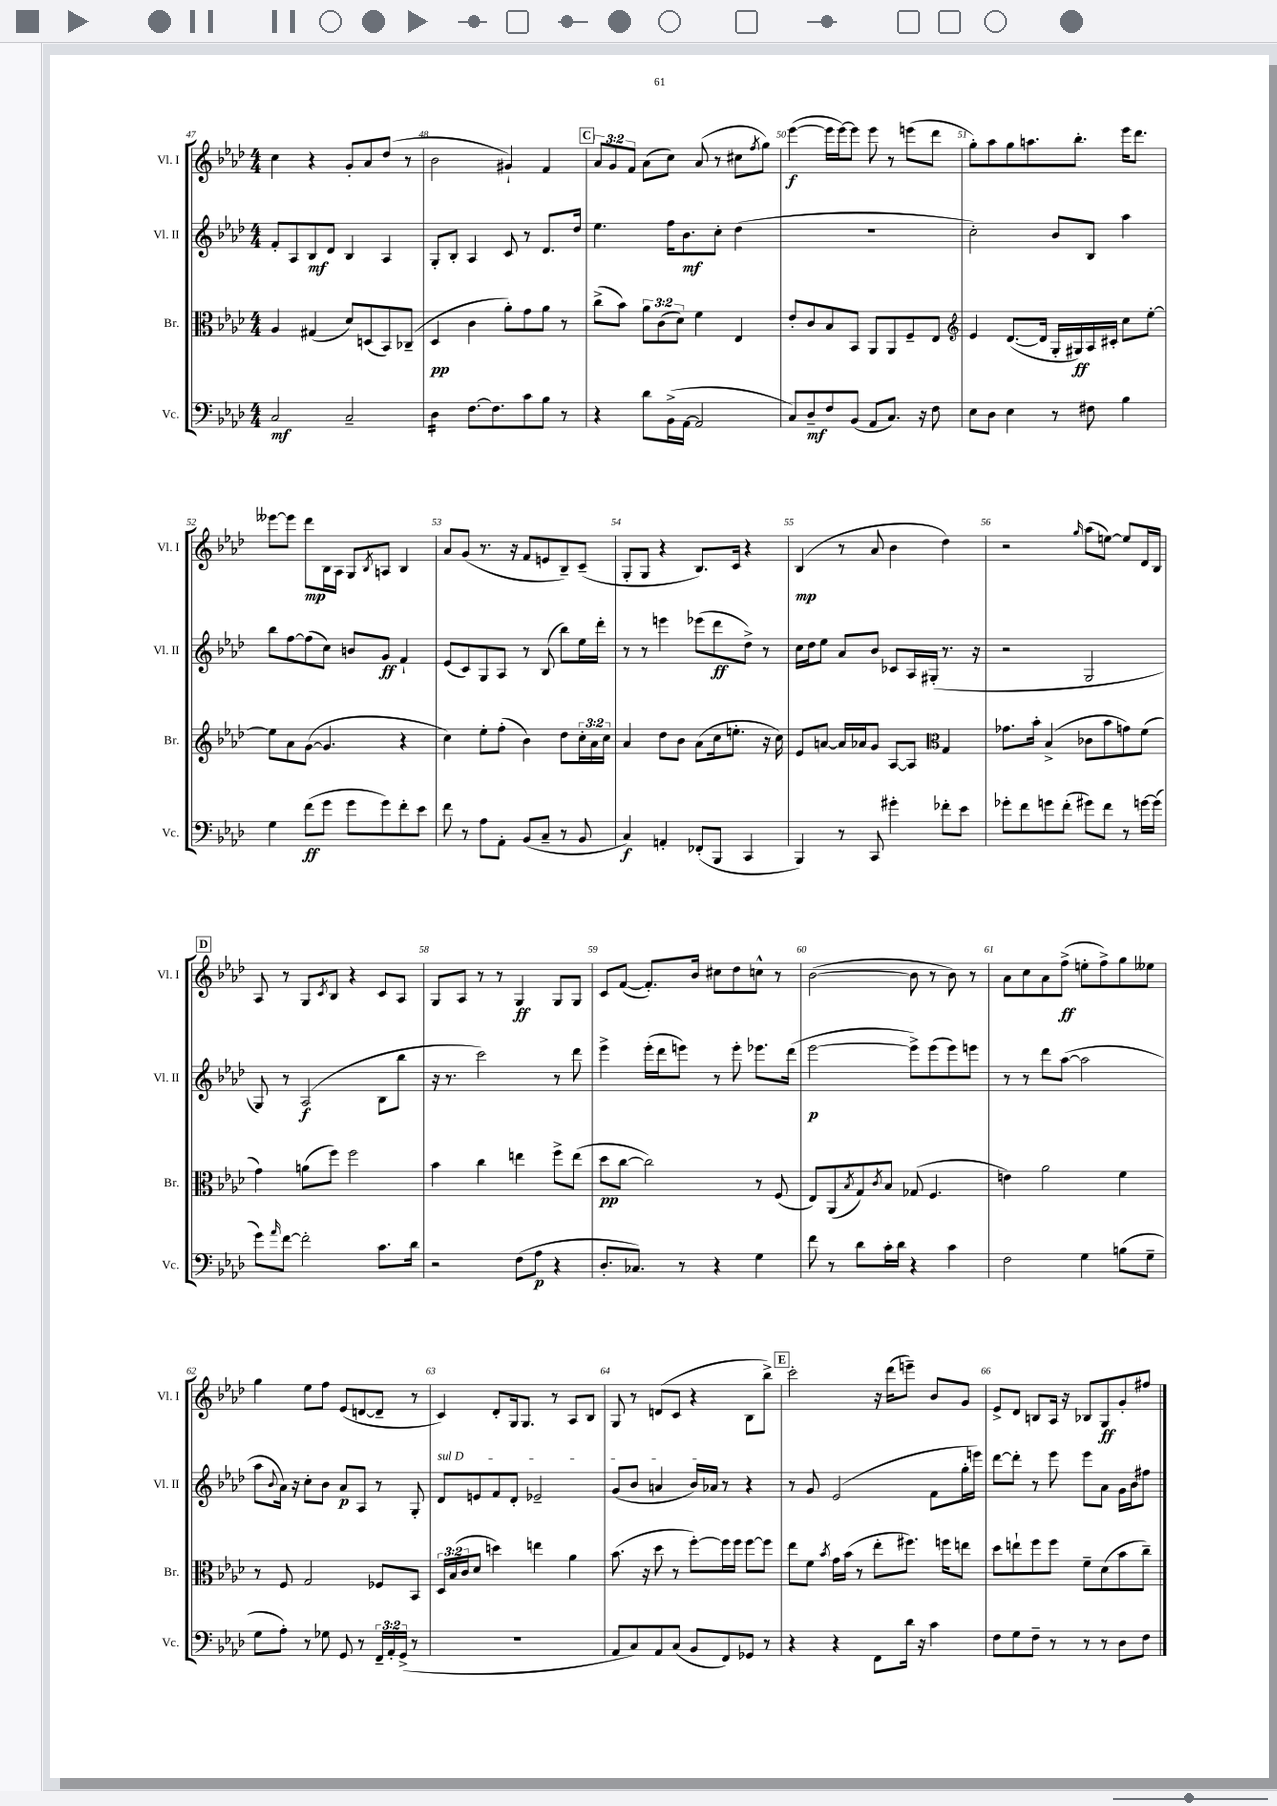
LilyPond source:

<<
\new StaffGroup <<
\new Staff = "s0" \with { instrumentName = "Vl. I" shortInstrumentName = "Vl. I" } {
    \clef treble \key aes \major \numericTimeSignature \time 4/4 \override Staff.TupletNumber.text = #tuplet-number::calc-fraction-text
    c''4 r4 g'8-. aes'8 des''8( r8 |
    bes'2 gis'4-!) f'4 |
    \mark \markup { \box "C" } \tuplet 3/2 { aes'8 g'8 f'8 } aes'8( c''8) aes'8( r8 cis''8 \acciaccatura { f''8 } g''8) |
    ees'''4~\f( ees'''16 ees'''16~) ees'''8 ees'''8 r8 e'''8( des'''8 |
    g''8-.) aes''8 g''8 a''8. bes''8.-. ees'''16 des'''8. |
    eeses'''8~ eeses'''8 des'''8\mp bes16 aes16 g8 \acciaccatura { bes8 } a8 bes4 |
    aes'8 g'8( r8. r16 f'8 e'8 bes8--) c'8--( |
    g8-. g8 r4 bes8.) c'16 r4 |
    bes4\mp( r8 aes'8 bes'4 des''4) |
    r2 \grace { g''16 } aes''8( e''8~) e''8 des'16 bes16 |
    \mark \markup { \box "D" } aes8 r8 g8 \acciaccatura { c'8 } bes8 r4 c'8 aes8 |
    g8 aes8 r8 r8 g4\ff g8 g8 |
    c'8 f'8~( f'8.-.) bes'16 cis''8 des''8 c''8-^ r8 |
    bes'2~( bes'8 r8 bes'8) r8 |
    aes'8 c''8 aes'8 f''8->\ff( e''8-. f''8->) g''8 eeses''8 |
    g''4 ees''8 f''8 ees'8( d'8~ d'8-- r8 |
    c'4) des'8-. g16 g8. r8 aes8 bes8 |
    g8 r8 d'8( c'8 r4 bes8 bes''8->) |
    \mark \markup { \box "E" } c'''2-. r16 des'''16( e'''8--) bes'8 g'8 |
    ees'8-> des'8 b8 aes16 r16 bes8 g8\ff g'8-. fis''8 \bar "|." |
}
\new Staff = "s1" \with { instrumentName = "Vl. II" shortInstrumentName = "Vl. II" } {
    \clef treble \key aes \major \numericTimeSignature \time 4/4
    f'8-. aes8 bes8\mf des'8 bes4 aes4 |
    g8-. bes8-. aes4 c'8 r8 des'8. des''16 |
    \mark \markup { \box "C" } ees''4. f''16 bes'8.\mf c''8-. des''4( |
    R1 |
    c''2-.) bes'8 bes8 aes''4 |
    bes''8 f''8~ f''8( c''8) b'8 g'8\ff f'4-! |
    ees'8( c'8) g8 aes8 r8 bes8( bes''8) ees''16 des'''16-. |
    r8 r8 e'''4 ees'''8( des'''8\ff des''8->) r8 |
    c''16 des''16 ees''8 aes'8 bes'8 ces'8 aes16 gis16-.( r8. r16 |
    r2 g2 |
    \mark \markup { \box "D" } g8) r8 aes2\f( bes8 bes''8 |
    r16 r8. c'''2) r8 des'''8 |
    ees'''4-> ees'''16-.( des'''16 e'''8) r8 e'''8-. ees'''8. des'''16( |
    ees'''2~\p ees'''8->) ees'''8( ees'''8) e'''8 |
    r8 r8 des'''8 aes''8~( aes''2 |
    aes''8 \appoggiatura { bes'8 } aes'16) r16 c''8-. bes'8 aes'8\p aes8 r8 g8-. |
    \once \override TextSpanner.bound-details.left.text = \markup { \italic "sul D" } des'8\startTextSpan e'8 f'8 des'8-. ees'2-- |
    g'8( bes'8 a'4 bes'16) aes'16\stopTextSpan r8 r4 |
    \mark \markup { \box "E" } r8 g'8 ees'2( f'8 g''16-. e'''16) |
    des'''8~ des'''8-. r8 ees'''8 ees'''8 aes'8 g'16 bes'16 fis''8 \bar "|." |
}
\new Staff = "s2" \with { instrumentName = "Br." shortInstrumentName = "Br." } {
    \clef alto \key aes \major \numericTimeSignature \time 4/4 \override Staff.TupletNumber.text = #tuplet-number::calc-fraction-text
    aes4 gis4( des'8) d8( bes,8) ces8--( |
    des4\pp c'4 aes'8-.) g'8 aes'8 r8 |
    \mark \markup { \box "C" } c''8->( bes'8) \tuplet 3/2 { aes'8 c'8( des'8) } f'4 ees4 |
    ees'8-. c'8 bes8 bes,8 aes,8 aes,8 f8-- ees8 |
    \clef treble ees'4 des'8.~( des'16 g16-. gis16\ff) aes16 cis'16-. c''8 ees''8~-. |
    ees''8 aes'8 g'8~( g'4. r4 |
    c''4) ees''8-. f''8-.( bes'4) des''8 \tuplet 3/2 { c''16-. aes'16 c''16 } |
    aes'4 des''8 bes'8 aes'8( c''16 e''8.-. r16 c''16) |
    ees'8 a'8~ a'16 aes'16 g'8 aes8~ aes8 \clef alto g4 |
    ges'8. bes'16-. bes4->( ces'8 bes'8 g'8) f'8( |
    \mark \markup { \box "D" } g'4) a'8( f''8) f''2 |
    bes'4 c''4 e''4 f''8-> e''8( |
    des''8\pp c''8~ c''2) r8 f8( |
    ees8) aes,8( \acciaccatura { bes8 } g8) \acciaccatura { c'8 } bes8 ges8( f4. |
    e'4) aes'2 f'4 |
    r8 f8 g2 fes8 bes,8 |
    \tuplet 3/2 { des16 bes16( c'16 } des'8 d''4) e''4 aes'4 |
    bes'8.( r16 des''8 r8 f''8~-.) f''16 f''16 f''8~ f''8 |
    \mark \markup { \box "E" } ees''8 f'8 \acciaccatura { bes'8 } g'16 bes'16( r8 ees''8-. fis''8.) f''16 e''8 |
    des''8 e''8-! f''8 f''8 f'8-- des'8( bes'8 c''8--) \bar "|." |
}
\new Staff = "s3" \with { instrumentName = "Vc." shortInstrumentName = "Vc." } {
    \clef bass \key aes \major \numericTimeSignature \time 4/4 \override Staff.TupletNumber.text = #tuplet-number::calc-fraction-text
    c2\mf c2-- |
    des4:16 f8.~ f8. c'8 bes8 r8 |
    \mark \markup { \box "C" } r4 des'8 bes,16->( aes,16~ aes,2 |
    c8) des8--\mf f8 bes,8( aes,8 c8.) r16 f8 |
    ees8 des8 ees4 r8 fis8 bes4 |
    g4 f'8\ff( g'8 g'8 g'8) f'8-. ees'8 |
    f'8 r8 aes8 aes,8-. bes,8( c8-- r8 bes,8 |
    c4\f) a,4-. fes,8-.( bes,,8 c,4 |
    bes,,4) r8 c,8 gis'4-. fes'8-. ees'8 |
    ges'8-. f'8 g'8 f'8-.( gis'8) f'8 r8 g'16~ g'16( |
    \mark \markup { \box "D" } g'8) \grace { aes'16 } f'8~ f'2-. c'8. des'16 |
    r2 f8( aes8\p r4 |
    des8.-. ces8.) r8 r4 g4 |
    f'8 r8 des'8 c'16-. des'16 r4 c'4 |
    f2 g4 b8( g8-- |
    g8 aes8-.) r8 ges8 g,8 r8 \tuplet 3/2 { f,16-- aes,16-. g,16->( } r8 |
    R1 |
    aes,8 c8) aes,8 c8( bes,8 f,8) ges,8 r8 |
    \mark \markup { \box "E" } r4 r4 f,8 des'16 r16 c'4 |
    f8 g8 f8-- r8 r8 r8 des8 f8 \bar "|." |
}
>>
>>
\layout { \context { \Score currentBarNumber = #47 \override BarNumber.break-visibility = ##(#f #t #t) barNumberVisibility = #all-bar-numbers-visible } }
